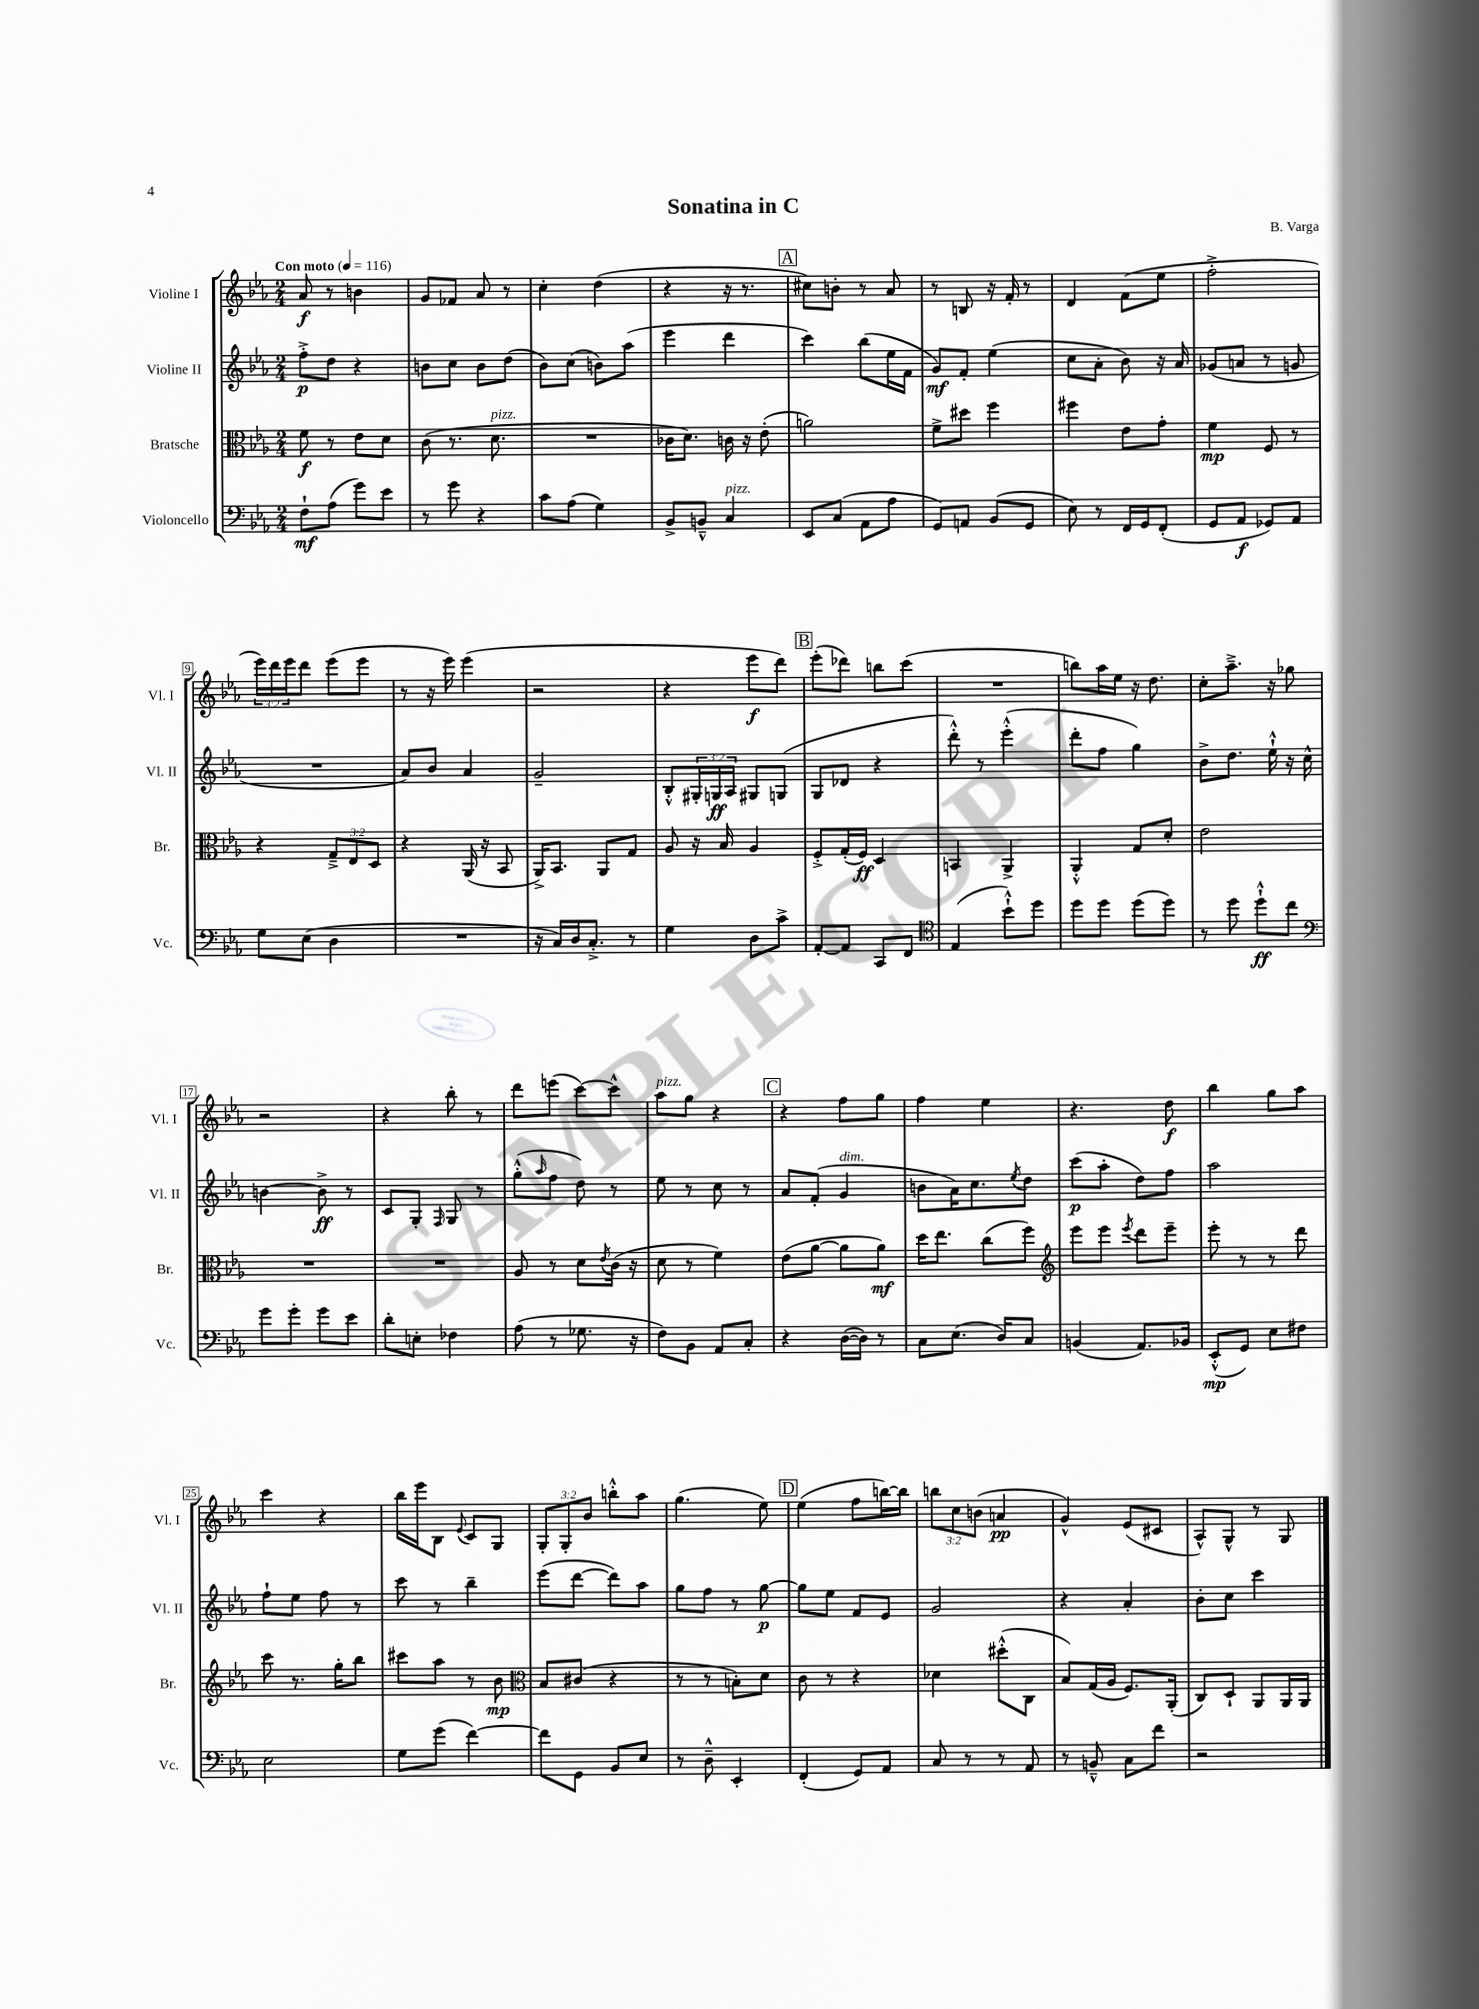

**kern	**kern	**kern	**kern
*staff4	*staff3	*staff2	*staff1
*clefF4	*clefC3	*clefG2	*clefG2
*k[b-e-a-]	*k[b-e-a-]	*k[b-e-a-]	*k[b-e-a-]
*M2/4	*M2/4	*M2/4	*M2/4
*MM116	*MM116	*MM116	*MM116
8F`	8f	8ff'^	8a-
(8A-	8r	8dd	8r
8g)	8e-	4r	4b
8e-	8d	.	.
=	=	=	=
8r	(8c	8b	8g
8g	8.r	8cc	8f-
4r	.	8b	8a-
.	8.d	.	.
.	.	(8dd	8r
=	=	=	=
8c	2r	8b-)	4cc'
(8A-	.	(8cc	.
4G)	.	8b)	(4dd
.	.	(8aa-	.
=	=	=	=
8BB-^	16c-	4eee-	4r
.	8.d)	.	.
8BB~^^	.	.	.
4C	16c	4ddd	16r
.	16r	.	8.r
.	(8e-'	.	.
=	=	=	=
8EE-	2a)	4ccc)	8cc#)
(8C	.	.	8b'
8AA-	.	(8bb-	8r
8A-	.	16ee-	8a-
.	.	16f	.
=	=	=	=
8GG)	8f^	8g)	8r
8AA	8dd#	8f'	8B
(8BB-	4ff	(4ee-	16r
.	.	.	16f'
8GG	.	.	8r
=	=	=	=
8E-)	4ff#	8cc	4d
8r	.	8a-'	.
16FF	8e-	8b-)	(8f
16GG	.	.	.
(8FF'	8g'	16r	8ee-
.	.	16a-	.
=	=	=	=
8GG	4f	(8g-	2ff'^
8AA-	.	8a	.
8GG-)	8F	8r	.
8AA-	8r	8g	.
=	=	=	=
8G	4r	2r	24eee-)
.	.	.	24ddd
.	.	.	24eee-
(8E-	.	.	8ddd
4D	12G~^	.	(8eee-
.	12E-	.	.
.	.	.	8eee-
.	12D	.	.
=	=	=	=
2r	4r	8a-)	8r
.	.	8b-	16r
.	.	.	16eee-)
.	(16AA-	4a-	(4eee-
.	16r	.	.
.	8BB-	.	.
=	=	=	=
16r	16AA-^)	2g~	2r
16C)	8.BB-	.	.
16D	.	.	.
8.C'^	.	.	.
.	8AA-	.	.
8r	8G	.	.
=	=	=	=
4G	8A-	8B-'^^	4r
.	16r	24G#'	.
.	.	24G	.
.	16B-	.	.
.	.	24A-	.
8D	4A-	8G#	8eee-
8c^	.	(8G	8ddd)
=	=	=	=
[8AA-'	8F'^	8G	(8eee-'
8AA-]	(16G'	8d-	8ddd-)
.	16F)	.	.
8CC	4D	4r	8bb
8FF	.	.	(8ccc
=	=	=	=
*clefC4	*	*	*
(4E-	4BB	8ddd'^^)	2r
.	.	8r	.
8b-`^^)	4AA-^	(4eee-'^^	.
8dd	.	.	.
=	=	=	=
8dd	4AA-'^^	8ddd'	8bb)
8dd	.	8ff	16aa-
.	.	.	16ee-
(8dd	8G	4gg)	16r
.	.	.	8.dd
8dd)	8d'	.	.
=	=	=	=
8r	2e-	8b-^	8cc'
8dd	.	8.dd	8.aa-~^
8dd`^^	.	.	.
.	.	16ee-`^^	16r
8cc	.	16r	8gg-
.	.	16cc^^	.
=	=	=	=
*clefF4	*	*	*
8g	2r	[4b	2r
8g'	.	.	.
8g	.	8b^]	.
8e-	.	8r	.
=	=	=	=
8d'	2r	8c	4r
8E'	.	8G'	.
.	.	16qqF	.
4F-	.	8G	8bb-'
.	.	8r	8r
=	=	=	=
(8A-	8A-	(8gg'^^	8ddd
.	.	16qqaa-	.
8r	8r	8ff	(8eee
8.G-	8d	8dd)	[8ccc)
.	8qe-	.	.
.	(16c	8r	8ccc^^]
16r	16r	.	.
=	=	=	=
8F)	8d	8ee-	8aa-
8BB-	8r	8r	8gg
8AA-	4f)	8cc	4r
8C'	.	8r	.
=	=	=	=
4r	(8e-	8a-	4r
.	[8a-	(8f'	.
([16D	8a-]	4g	8ff
16D])	.	.	.
8r	8a-)	.	8gg
=	=	=	=
8C	16dd	8b	4ff
.	8.ee-	.	.
(8.E-	.	16a-)	.
.	.	8.cc	.
.	(8cc	.	4ee-
16D)	.	.	.
.	.	8qee-	.
8C	8ff)	8dd	.
=	=	=	=
*	*clefG2	*	*
(4BB	8eee-	(8ccc	4.r
.	8eee-	8aa-'	.
.	8qeee-	.	.
8.AA-)	8ddd	8dd)	.
.	8eee-~	8ff	8dd
16BB-	.	.	.
=	=	=	=
(8EE-'^^	8eee-'	2aa-	4bb-
8GG)	8r	.	.
8E-	8r	.	8gg
8F#	8ddd	.	8aa-
=	=	=	=
2E-	8ccc	8ff`	4ccc
.	8.r	8ee-	.
.	.	8ff	4r
.	16gg'	.	.
.	8bb-	8r	.
=	=	=	=
8G	8ccc#	8ccc	16bb-
.	.	.	16eee-
(8g	8aa-	8r	8B-
.	.	.	8qqe-
[4f)	8r	4bb-~	8c
.	8b-	.	8G
=	=	=	=
*	*clefC3	*	*
8f]	8B-	(8eee-	12G'
.	.	.	12G'
8GG	(8c#	[8ddd	.
.	.	.	12b-
8BB-	4r	8ddd])	8bb'^^
8E-	.	8aa-	8aa-
=	=	=	=
8r	8r	8gg	(4.gg
8D~^^	8r	8ff	.
4EE-'	8B')	8r	.
.	8d	[8gg	8ee-)
=	=	=	=
(4FF'	8c	8gg]	(4ee-
.	8r	8ee-	.
8GG)	4r	8f	8ff
8AA-	.	8e-	[16bb)
.	.	.	16bb]
=	=	=	=
8C	4d-	2g	12bb
.	.	.	12cc
8r	.	.	.
.	.	.	(12b
8r	(8dd#'^^	.	4a
8AA-	8C	.	.
=	=	=	=
8r	8B-)	4r	4g^^)
8BB~^^	(16G	.	.
.	16A-	.	.
8C	8.F)	4a-'	(8e-
8f	.	.	8c#
.	(16AA-'	.	.
=	=	=	=
2r	8C)	8b-'	8A-^^)
.	8D`	8cc	8G^^
.	8AA-	4ccc	8r
.	16AA-	.	8G
.	16AA-	.	.
==	==	==	==
*-	*-	*-	*-
